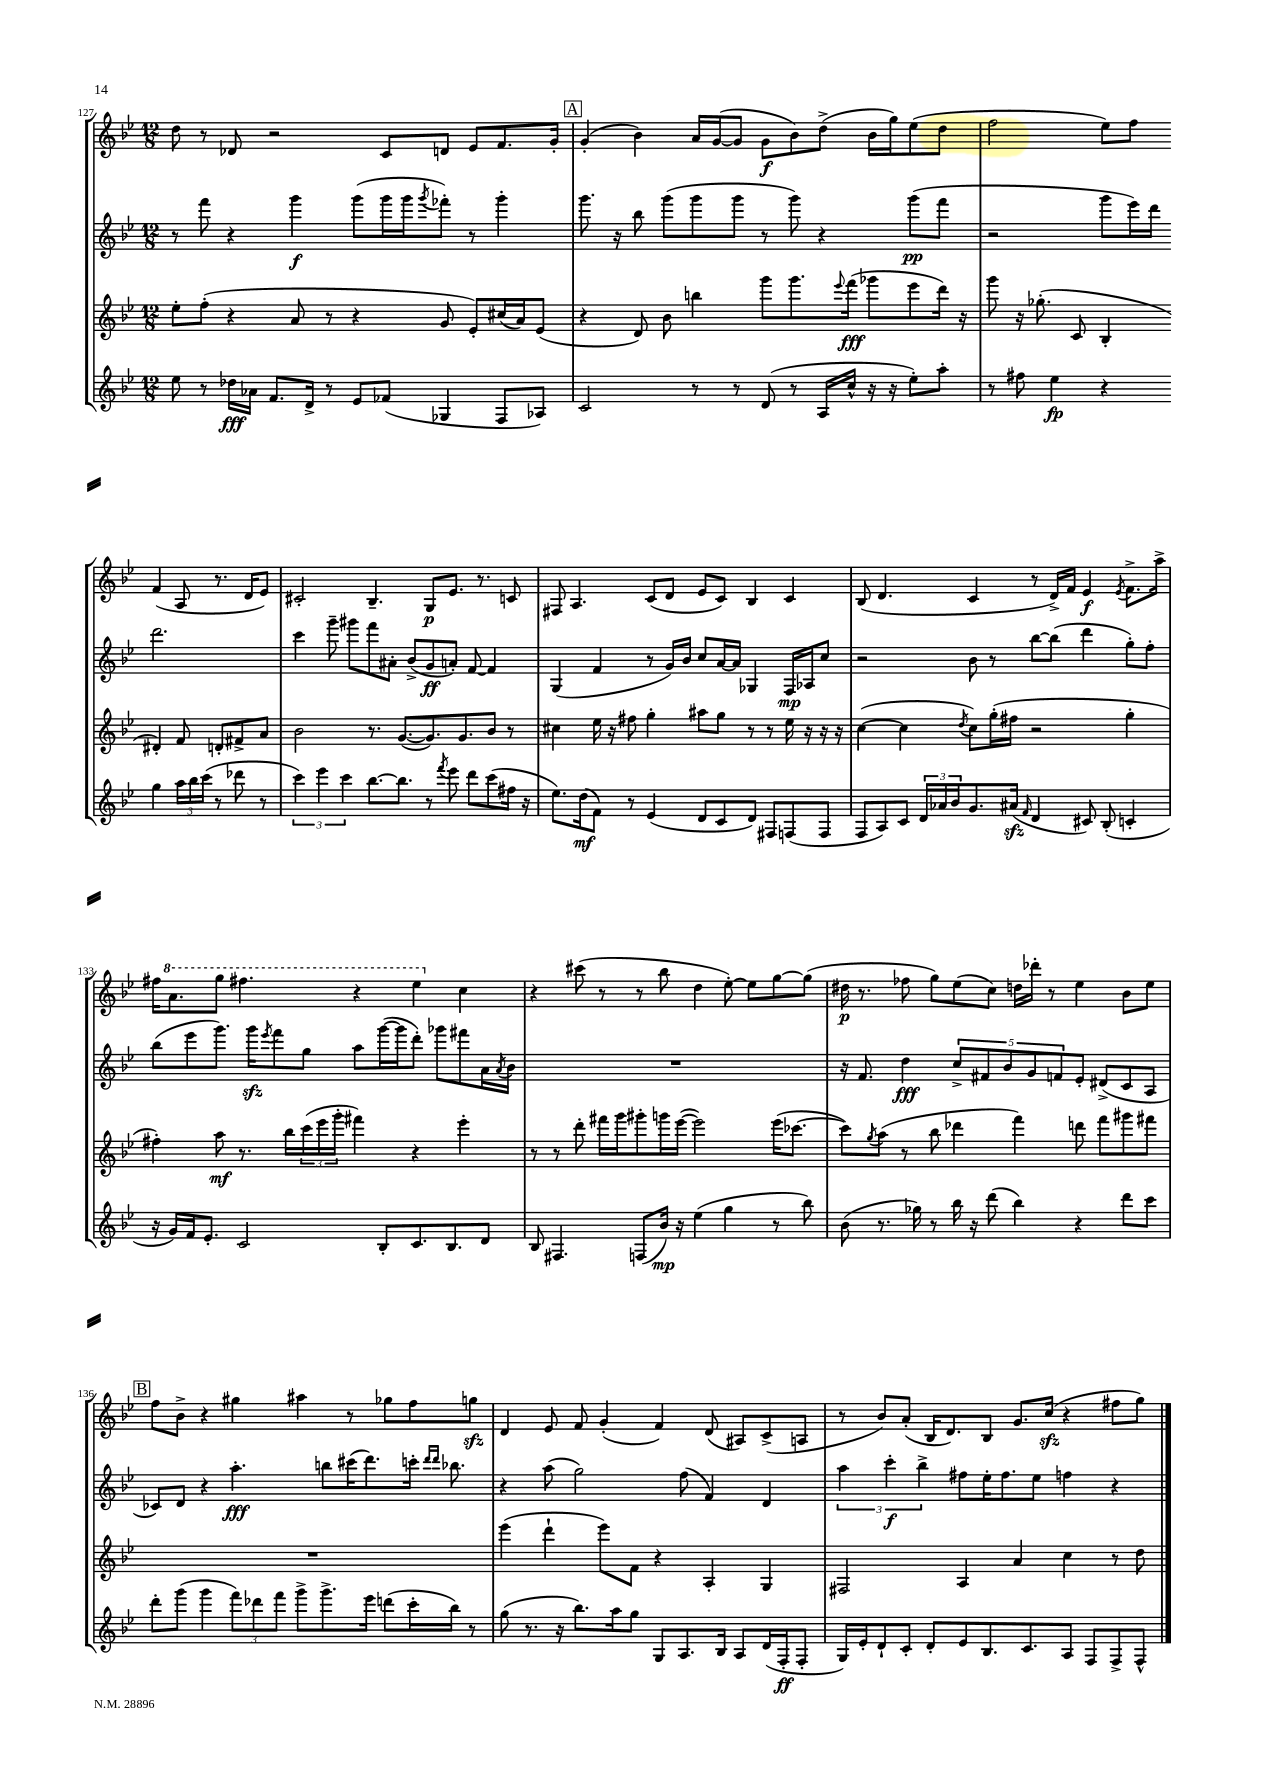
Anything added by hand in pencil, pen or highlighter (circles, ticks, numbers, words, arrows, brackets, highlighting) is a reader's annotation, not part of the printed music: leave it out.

**kern	**kern	**kern	**kern
*staff4	*staff3	*staff2	*staff1
*clefG2	*clefG2	*clefG2	*clefG2
*k[b-e-]	*k[b-e-]	*k[b-e-]	*k[b-e-]
*M12/8	*M12/8	*M12/8	*M12/8
8ee-\	8ee-'\L	8r	8dd\
8r	(8ff'\J	8fff\	8r
16dd-\LL	4r	4r	8d-/
16a-\JJ	.	.	.
8.f/L	.	.	2r
.	8a/	4ggg\	.
16d^/Jk	.	.	.
8r	8r	.	.
8e-/L	4r	(8ggg\L	.
(8f-/J	.	16ggg\L	8c/L
.	.	16ggg\J	.
.	.	8qggg/	.
4G-/	8g/	8fff-'\J)	8d/J
.	8e-'/L)	8r	8e-/L
8F/L	(16cc#/L	4ggg'\	8.f/
.	16a/J)	.	.
8A-/J)	(8e-/J	.	.
.	.	.	16g'/Jk
=	=	=	=
2c/	4r	8.ggg\	(4g'/
.	.	16r	.
.	8d/)	8bb-\	4b-\)
.	8b-\	(8ggg\L	.
8r	4bb\	8ggg\	16a/LL
.	.	.	([16g/J
8r	.	8ggg\J	8g/]J
(8d/	8ggg\L	8r	8g\L
8r	8.ggg\	8ggg\)	8b-\)
16A/LL	.	4r	(8dd^\J
.	8qqeee-/	.	.
16cc^^/JJ	(16fff\Jk	.	.
16r	8ggg-\L	.	16b-\LL
16r	.	.	16gg\J)
8ee-'\L)	8eee-\	(8ggg\L	(8ee-\
8aa'\J	16ddd\Jk)	8fff\J	8dd\J
.	16r	.	.
=	=	=	=
8r	8ggg\	2r	2ff\
8ff#\	16r	.	.
.	(8.gg-'\	.	.
4ee-\	.	.	.
.	8c/	.	.
4r	4B-'/	8ggg\L	8ee-\L)
.	.	16eee-\L)	8ff\J
.	.	16ddd\JJ	.
4gg\	4d#'/)	2.ddd\	(4f/
24aa\LL	8f/	.	8A/
24bb-\	.	.	.
(24ccc\JJ	.	.	.
8r	8d'/L	.	8.r
8ddd-\	8f#^/	.	.
.	.	.	16d/LK
8r	8a/J	.	8e-/J)
=	=	=	=
6ccc\)	2b-\	4ccc\	2c#'/
6eee-\	.	.	.
.	.	8ggg~\	.
6ccc\	.	.	.
.	.	8ggg#\L	.
[8.bb-\L	8.r	8fff\	4.B-~/
.	.	8a#'\J	.
8.bb-\]J	([8.g/L	.	.
.	.	(8b-^/L	.
8r	8.g/])	8g/	8G/L
8qfff/	.	.	.
8eee-\	.	8a'/J)	8.e-/J
.	8.g/	.	.
8ddd\L	.	[8f/	.
.	.	.	8.r
(8ccc\	8b-/J	4f/]	.
16ff#\Jk	8r	.	8c/
16r	.	.	.
=	=	=	=
8.ee-\L)	4cc#\	(4G/	8F#/
.	.	.	4.A/
(16dd\k	.	.	.
8f\J)	16ee-\	4f/	.
.	16r	.	.
8r	8ff#\	.	.
(4e-/	4gg'\	8r	(8c/L
.	.	16g/LL)	8d/J
.	.	16b-/JJ	.
8d/L	8aa#\L	8cc/L	8e-/L
8c/	8gg\J	[16a/L	8c/J)
.	.	16a/]JJ	.
8d/J)	8r	4G-/	4B-/
8F#/L	8r	.	.
(8F/	16ee-\	16F/LL	4c/
.	16r	16A-/J	.
8F/J	16r	8cc/J	.
.	16r	.	.
=	=	=	=
8F/L	([4cc\	2r	(8B-/
8A/)	.	.	4.d/
8c/J	4cc\]	.	.
24d/LL	.	.	.
24a-/	.	.	.
24b-/J	.	.	.
.	8qdd/	.	.
8.g/	8cc\L)	8b-\	4c/
.	(16gg'\L	8r	.
(16a#/Jk	16ff#\JJ	.	.
16qqf/	.	.	.
4d/	2r	[8bb-\L	8r
.	.	(8bb-\]J	16d^/LL)
.	.	.	16f/JJ
8c#/)	.	4ddd\	4e-/
(8B-'/	.	.	.
.	.	.	8qe-/
4c'/	4gg'\	8gg'\L)	8.f^\L
.	.	8ff'\J	.
.	.	.	16aa^\Jk
=	=	=	=
16r	4ff#'\)	(8bb-\L	16ff#\LK
16g/LL)	.	.	8.aa\
16f/J	.	8eee-\	.
8.e-'/J	.	.	.
.	8aa\	8.ggg\J)	8ggg\J
2c/	8.r	.	4.fff#\
.	.	16ggg\LK	.
.	.	8qeee-/	.
.	.	8fff\	.
.	16bb-\LL	.	.
.	(24ccc\	8gg\J	.
.	24eee-\	.	.
.	24ggg'\JJ	.	.
.	4fff#\)	8aa\L	4r
8B-'/L	.	([16ggg\L	.
.	.	16ggg\]J	.
8.c/	4r	8ddd'\J)	4eee-\
.	.	8ggg-\L	.
8.B-/	.	.	.
.	4eee-'\	8fff#\	4cc\
8d/J	.	16a\L	.
.	.	8qa/	.
.	.	16b-\JJ	.
=	=	=	=
8B-/	8r	1.r	4r
4.F#/	8r	.	.
.	8ddd'\	.	(8ccc#\
.	16fff#\LL	.	8r
.	16ggg\J	.	.
(8F/L	8ggg#'\	.	8r
16b-/Jk)	16ggg\L	.	8bb-\
16r	([16eee-\JJ	.	.
(4ee-\	2eee-\])	.	4dd\
4gg\	.	.	[8ee-'\)
.	.	.	8ee-\]L
8r	(16eee-\LK	.	[8gg\
.	[8.ccc-\J	.	.
8bb-\)	.	.	(8gg\]J
=	=	=	=
(8b-\	8ccc-\]L)	16r	16dd#\
.	.	8.f/	8.r
.	8qgg/	.	.
8.r	(8aa\J	.	.
.	8r	4dd\	8ff-\
16gg-\)	.	.	.
8r	8bb-\	.	8gg\L)
16bb-\	4ddd-\	10cc^/L	(8ee-\
16r	.	.	.
.	.	10f#/	.
(8ddd\	.	.	8cc\J)
.	.	10b-/	.
4bb-\)	4fff\)	.	16dd\LL
.	.	10g/	.
.	.	.	16ddd-'\JJ
.	.	.	8r
.	.	10f/	.
4r	8ddd\	8e-'/J	4ee-\
.	8fff\L	(8d#^/L	.
8ddd\L	8ggg#\	8c/	8b-\L
8ccc\J	8fff#\J	8A/J	8ee-\J
=	=	=	=
8ddd'\L	1.r	8c-/L)	8ff\L
(8ggg\J	.	8d/J	8b-^\J
4ggg\	.	4r	4r
12fff\L)	.	4.aa'\	4gg#\
12ddd-\	.	.	.
12fff\J	.	.	.
8ggg^\L	.	.	4aa#\
8.ggg^\	.	8bb\L	.
.	.	(16ccc#\K	8r
16eee-\Jk	.	8.ddd\)	.
(8ddd\L	.	.	8gg-\L
16ccc'\L	.	16ccc'\Jk	8ff\
.	.	16qqddd/LL	.
.	.	16qqddd/JJ	.
16bb-\JJ)	.	8.bb-\	.
8r	.	.	8gg\J
=	=	=	=
(8gg\	(4eee-\	4r	4d/
8.r	.	.	.
.	4ddd`\	(8aa\	8e-/
16r	.	.	.
8.bb-\L)	.	2gg\)	8f/
.	8eee-\L)	.	(4g'/
16aa\k	.	.	.
8gg\J	8f\J	.	.
8G/L	4r	.	4f/)
8.A/	.	(8ff\	.
.	4A'/	4f/)	(8d/
16B-/Jk	.	.	.
8A/L	.	.	8A#/L)
(16d/L	4G/	4d/	(8c^/
16F'/J	.	.	.
8F'/J	.	.	8A/J
=	=	=	=
16G/LL)	2F#/	6aa\	8r
16e-'/J	.	.	.
8d`/	.	.	8b-/L)
.	.	6ccc'\	.
8c'/J	.	.	(8a'/J
.	.	6bb-^\	.
8d'/L	.	.	16B-/LK
.	.	.	8.d/)
8e-/	4A/	8ff#\L	.
8.B-/	.	16ee-'\K	8B-/J
.	.	8.ff#\	.
.	4a/	.	8.g/L
8.c/	.	.	.
.	.	8ee-\J	.
.	.	.	(16cc/Jk
8A/J	4cc\	4ff\	4r
8F/L	.	.	.
8F^/	8r	4r	8ff#\L
8F^^/J	8dd\	.	8gg\J)
==	==	==	==
*-	*-	*-	*-
